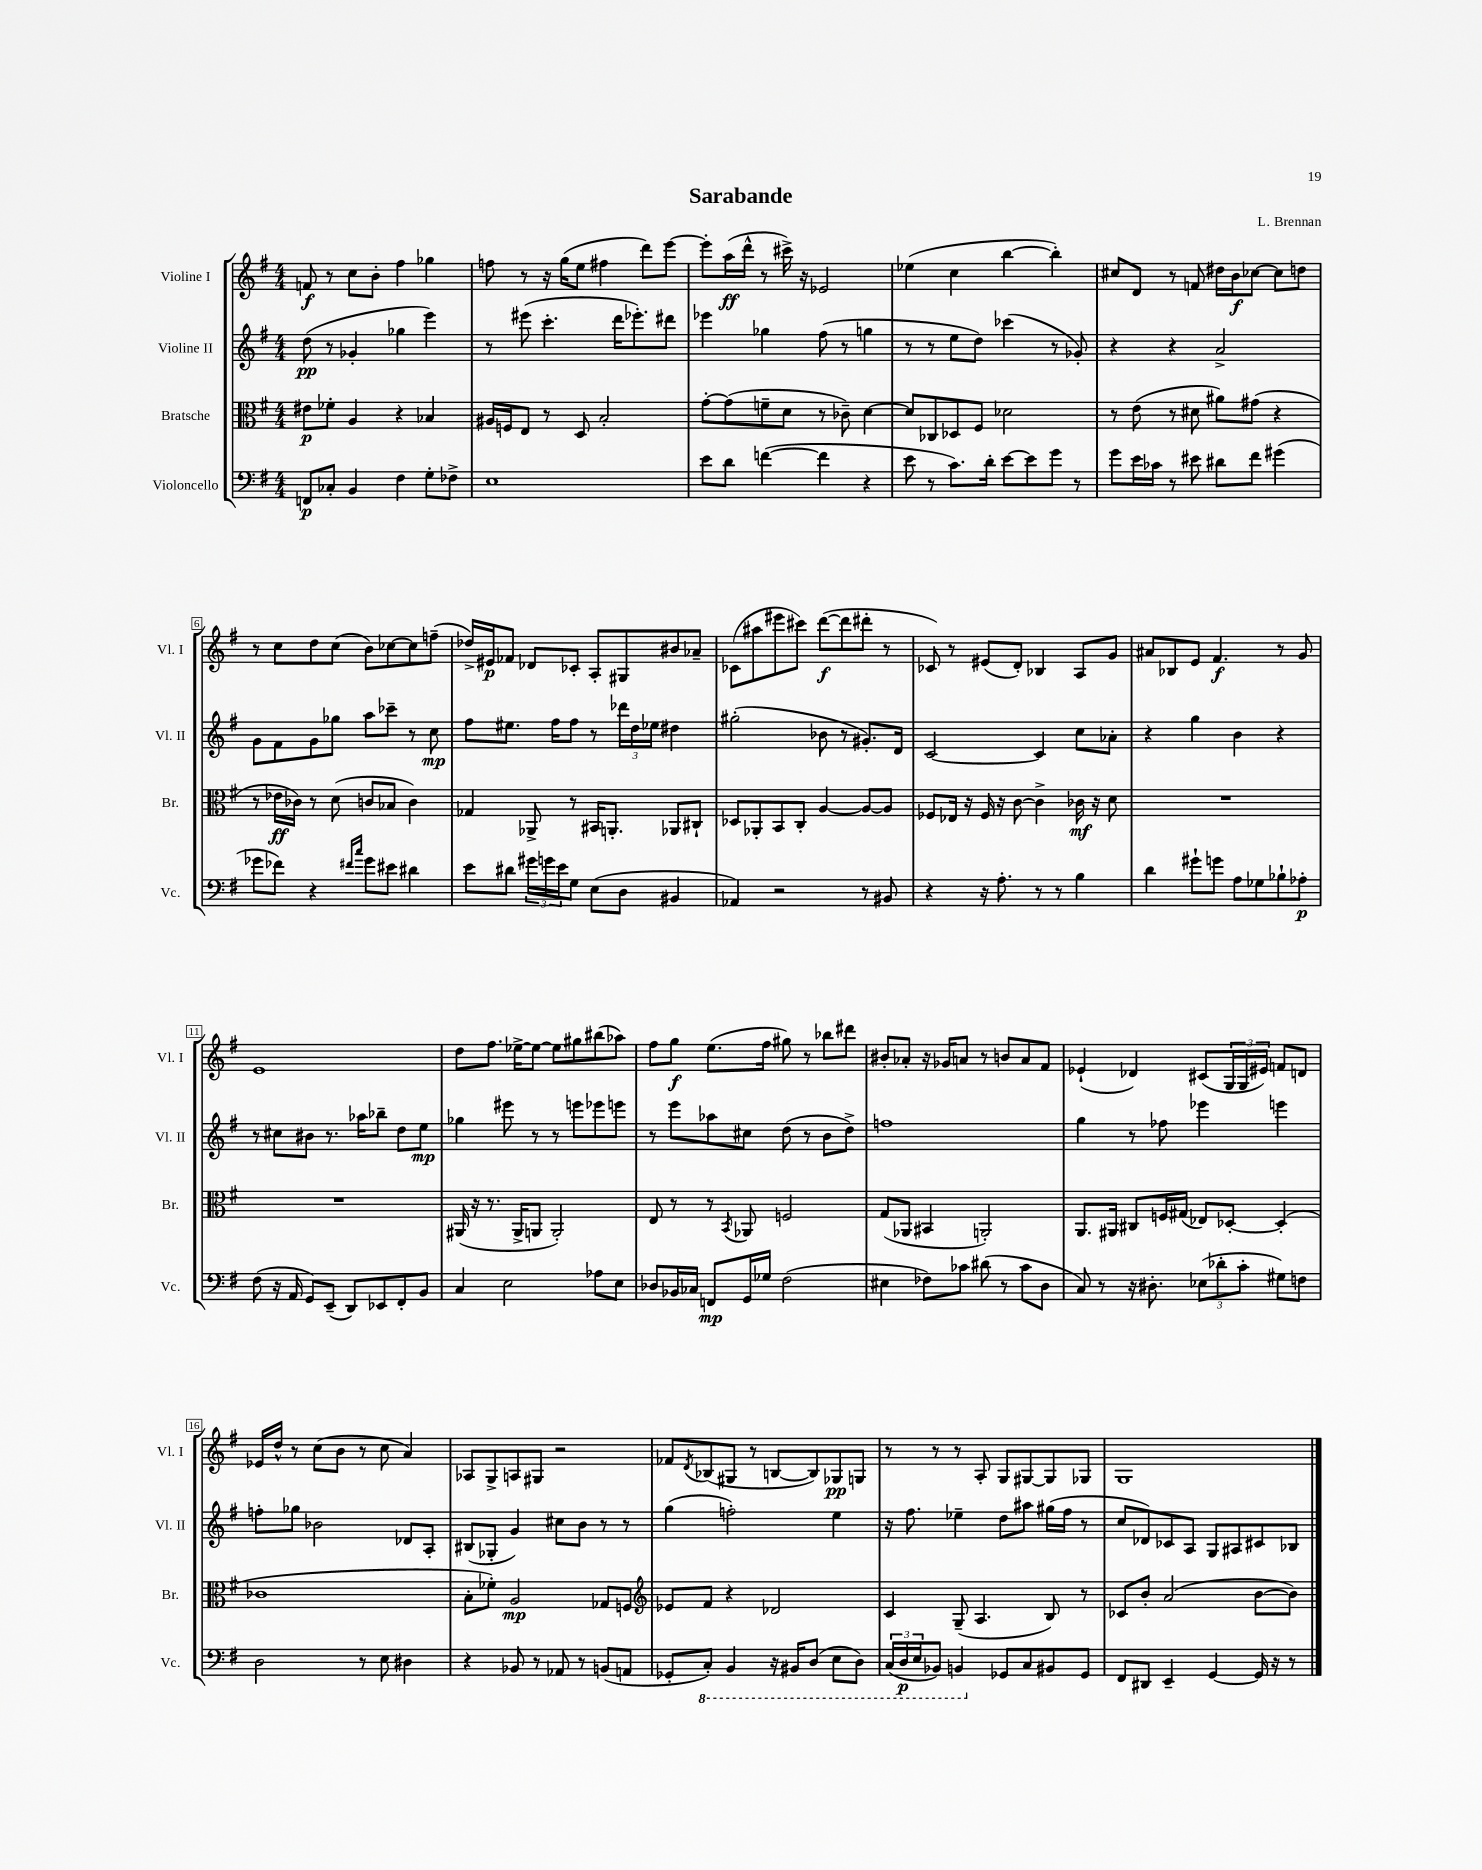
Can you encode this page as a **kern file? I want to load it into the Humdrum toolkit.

**kern	**dynam	**kern	**dynam	**kern	**dynam	**kern	**dynam
*part4	*part4	*part3	*part3	*part2	*part2	*part1	*part1
*staff4	*staff4	*staff3	*staff3	*staff2	*staff2	*staff1	*staff1
*I"Violoncello	*	*I"Bratsche	*	*I"Violine II	*	*I"Violine I	*
*I'Vc.	*	*I'Br.	*	*I'Vl. II	*	*I'Vl. I	*
*clefF4	*	*clefC3	*	*clefG2	*	*clefG2	*
*k[f#]	*	*k[f#]	*	*k[f#]	*	*k[f#]	*
*M4/4	*	*M4/4	*	*M4/4	*	*M4/4	*
=1	=1	=1	=1	=1	=1	=1	=1
8FFn/L	p	8e#X\L	p	(8dd\	pp	8fn/	f
8C-X'/J	.	8f-X'\J	.	8r	.	8r	.
4BB/	.	4A/	.	4g-X'/	.	8cc\L	.
.	.	.	.	.	.	8b'\J	.
4F#\	.	4r	.	4gg-X\	.	4ff#\	.
8G'\L	.	4B-X/	.	4eee\)	.	4gg-X\	.
8F-X^\J	.	.	.	.	.	.	.
=2	=2	=2	=2	=2	=2	=2	=2
1E	.	16A#X/LL	.	8r	.	8ffn\	.
.	.	16Fn/J	.	.	.	.	.
.	.	8E/J	.	(8eee#X\	.	8r	.
.	.	8r	.	4.ccc'\	.	16r	.
.	.	.	.	.	.	(16gg\KL	.
.	.	8D/	.	.	.	8ee\J	.
.	.	2B'/	.	.	.	4ff#X\	.
.	.	.	.	16ddd\KL	.	.	.
.	.	.	.	8.eee-X'\)	.	.	.
.	.	.	.	.	.	8ddd\L)	.
.	.	.	.	8ddd#X\J	.	[8eee\J	.
=3	=3	=3	=3	=3	=3	=3	=3
8e\L	.	[8g'\L	.	4eee-X\	.	8eee'\L]	.
8d\J	.	(8g\]	.	.	.	(16aa\L	ff
.	.	.	.	.	.	16ddd^^\JJ	.
([4fn\	.	8fn~\	.	4gg-X\	.	8r	.
.	.	8d\J	.	.	.	16ccc#X^\)	.
.	.	.	.	.	.	16r	.
4f\]	.	8r	.	(8ff#\	.	2e-X/	.
.	.	8c-X~\)	.	8r	.	.	.
4r	.	[4d\	.	4ggn\	.	.	.
=4	=4	=4	=4	=4	=4	=4	=4
8e\	.	8d/L]	.	8r	.	(4ee-X\	.
8r	.	8C-X/	.	8r	.	.	.
8.c\L)	.	8D-X/	.	8ee\L	.	4cc\	.
.	.	8F#/J	.	8dd\J)	.	.	.
16d'\Jk	.	.	.	.	.	.	.
[8e\L	.	2d-X\	.	(4ccc-X\	.	[4bb\	.
8e\]	.	.	.	.	.	.	.
8g\J	.	.	.	8r	.	4bb'\])	.
8r	.	.	.	8g-X'/)	.	.	.
=5	=5	=5	=5	=5	=5	=5	=5
8g\L	.	8r	.	4r	.	8cc#X/L	.
16e\L	.	(8e\	.	.	.	8d/J	.
16c-X\JJ	.	.	.	.	.	.	.
8r	.	8r	.	4r	.	8r	.
8e#X\	.	8d#X\	.	.	.	8fn/	.
8d#X\L	.	8a#X\L)	.	2a^/	.	16dd#X\LL	.
.	.	.	.	.	.	16b\J	f
8f#\J	.	(8g#X\J	.	.	.	[8cc-X\J	.
(4g#X\	.	4r	.	.	.	8cc-\L]	.
.	.	.	.	.	.	8ddn\J	.
!!LO:LB:g=z
=6	=6	=6	=6	=6	=6	=6	=6
8g-X\L	.	8r	.	8g\L	.	8r	.
8f-X\J)	.	16e-X\LL	ff	8f#\	.	8cc\L	.
.	.	16c-X\JJ)	.	.	.	.	.
4r	.	8r	.	8g\	.	8dd\	.
.	.	(8d\	.	8gg-X\J	.	(8cc\J	.
16qqf#X/LL	.	.	.	.	.	.	.
16qqcc/JJ	.	.	.	.	.	.	.
8g-\L	.	8cn/L	.	8aa\L	.	8b\L)	.
8e#X\J	.	8B-X/J	.	8ccc-X~\J	.	[8cc-X\	.
4d#X\	.	4c\)	.	8r	.	8cc-\]	.
.	.	.	.	8cc\	mp	(8ffn~\J	.
=7	=7	=7	=7	=7	=7	=7	=7
8e\L	.	4G-X/	.	8ff#\L	.	16dd-X^/LL)	.
.	.	.	.	.	.	16e#X/J	p
8d#X\J	.	.	.	8.ee#X\J	.	8f-X/J	.
24g#X\LL	.	8AA-X^/	.	.	.	8d-X/L	.
24gn\	.	.	.	.	.	.	.
.	.	.	.	16ff#\KL	.	.	.
24e\J	.	.	.	.	.	.	.
8G\J	.	8r	.	8ff#\J	.	8c-X'/J	.
(8E\L	.	16BB#X/KL	.	8r	.	8A'/L	.
.	.	8.AAn'/J	.	.	.	.	.
8D\J	.	.	.	24ddd-X\LL	.	8G#X/	.
.	.	.	.	24dd\	.	.	.
.	.	.	.	24ee-X\JJ	.	.	.
4BB#X/	.	8AA-X/L	.	4dd#X\	.	8b#X/	.
.	.	8C#X`/J	.	.	.	8a-X~/J	.
=8	=8	=8	=8	=8	=8	=8	=8
4AA-X/)	.	8D-X/L	.	(2gg#X'\	.	(8c-X\L	.
.	.	8AA-X'/	.	.	.	8aa#X\	.
2r	.	8BB/	.	.	.	8eee#X\	.
.	.	8C'/J	.	.	.	8ccc#X\J)	.
.	.	[4A/	.	8b-X\	.	([8ddd\L	f
.	.	.	.	8r	.	8ddd\]	.
8r	.	8A/L_	.	8.g#X'/L)	.	8ddd#X'\J	.
8BB#X/	.	8A/J]	.	.	.	8r	.
.	.	.	.	16d/Jk	.	.	.
=9	=9	=9	=9	=9	=9	=9	=9
4r	.	8F-X/L	.	[2c/	.	8c-X/)	.
.	.	16E-X/Jk	.	.	.	8r	.
.	.	16r	.	.	.	.	.
16r	.	16F-/	.	.	.	(8e#X/L	.
8.A'\	.	16r	.	.	.	.	.
.	.	[8c\	.	.	.	8d'/J)	.
8r	.	4c^\]	.	4c/]	.	4B-X/	.
8r	.	.	.	.	.	.	.
4B\	.	16c-X\	mf	8cc\L	.	8A/L	.
.	.	16r	.	.	.	.	.
.	.	8d\	.	8a-X'\J	.	8g/J	.
=10	=10	=10	=10	=10	=10	=10	=10
4d\	.	1r	.	4r	.	8a#X/L	.
.	.	.	.	.	.	8B-X/	.
8g#X`\L	.	.	.	4gg\	.	8e/J	.
8gn\J	.	.	.	.	.	4.f#/	f
8A\L	.	.	.	4b\	.	.	.
8G-X\	.	.	.	.	.	.	.
8B-X`\	.	.	.	4r	.	8r	.
8A-X'\J	p	.	.	.	.	8g/	.
!!LO:LB:g=z
=11	=11	=11	=11	=11	=11	=11	=11
(8F#\	.	1r	.	8r	.	1e	.
16r	.	.	.	8cc#X\L	.	.	.
16AA/	.	.	.	.	.	.	.
8GG/L)	.	.	.	8b#X\J	.	.	.
(8EE~/J	.	.	.	8.r	.	.	.
8DD/L)	.	.	.	.	.	.	.
.	.	.	.	16aa-X\KL	.	.	.
8EE-X/	.	.	.	8bb-X~\J	.	.	.
8FF#'/	.	.	.	8dd\L	.	.	.
8BB/J	.	.	.	8ee\J	mp	.	.
=12	=12	=12	=12	=12	=12	=12	=12
4C/	.	(16AA#X/	.	4gg-X\	.	8dd\L	.
.	.	16r	.	.	.	.	.
.	.	8.r	.	.	.	8.ff#\J	.
2E\	.	.	.	8eee#X\	.	.	.
.	.	16AA#^/KL	.	.	.	[16ee-X^\KL	.
.	.	8AAn/J	.	8r	.	8ee-\J_	.
.	.	2AA'/)	.	8r	.	8ee-\L]	.
.	.	.	.	8eeen\L	.	8gg#X\	.
8A-X\L	.	.	.	8eee-X\	.	(8bb#X\	.
8E\J	.	.	.	8eeen\J	.	8aa-X\J)	.
=13	=13	=13	=13	=13	=13	=13	=13
8D-X/L	.	8E/	.	8r	.	8ff#\L	.
16BB-X/L	.	8r	.	8eee\L	.	8gg\J	f
16C-X/JJ	.	.	.	.	.	.	.
8FFn/L	mp	8r	.	8aa-X\	.	(8.ee\L	.
.	.	8qBB/	.	.	.	.	.
16GG/L	.	8AA-X/	.	8cc#X\J	.	.	.
16G-X/JJ	.	.	.	.	.	16ff#\Jk	.
(2F#\	.	2Fn/	.	(8dd\	.	8gg#X\)	.
.	.	.	.	8r	.	8r	.
.	.	.	.	8b\L	.	8bb-X\L	.
.	.	.	.	8dd^\J)	.	8ddd#X\J	.
=14	=14	=14	=14	=14	=14	=14	=14
4E#X\	.	(8G/L	.	1ffn	.	8b#X'/L	.
.	.	8AA-X/J	.	.	.	8a-X'/J	.
8F-X\L)	.	4BB#X/	.	.	.	16r	.
.	.	.	.	.	.	16g-X/KL	.
8c-X\J	.	.	.	.	.	8an/J	.
(8d#X\	.	2AAn'/)	.	.	.	8r	.
8r	.	.	.	.	.	8bn/L	.
8c-\L	.	.	.	.	.	8a/	.
8D\J	.	.	.	.	.	8f#/J	.
=15	=15	=15	=15	=15	=15	=15	=15
8C/)	.	8.AA/L	.	4gg\	.	(4e-X`/	.
8r	.	.	.	.	.	.	.
.	.	16AA#X/Jk	.	.	.	.	.
16r	.	8C#X/L	.	8r	.	4d-X/)	.
8.D#X'\	.	.	.	.	.	.	.
.	.	16Fn/L	.	8ff-X\	.	.	.
.	.	(16G#X/JJ	.	.	.	.	.
(12E-X\L	.	8E-X/L)	.	4eee-X\	.	(8c#X/L	.
12d-X'\	.	.	.	.	.	.	.
.	.	[8D-X'/J	.	.	.	24G/L	.
12c'\J	.	.	.	.	.	24G/	.
.	.	.	.	.	.	24e#X/JJ)	.
8G#X\L)	.	(4D-'/]	.	4eeen\	.	8fn/L	.
8Fn\J	.	.	.	.	.	8dn/J	.
!!LO:LB:g=z
=16	=16	=16	=16	=16	=16	=16	=16
2D\	.	1c-X	.	8ffn'\L	.	16e-X/LL	.
.	.	.	.	.	.	16dd^^/JJ	.
.	.	.	.	8gg-X\J	.	8r	.
.	.	.	.	2b-X\	.	(8cc\L	.
.	.	.	.	.	.	8b\J	.
8r	.	.	.	.	.	8r	.
8E\	.	.	.	.	.	8cc\	.
4D#X\	.	.	.	8d-X/L	.	4a/)	.
.	.	.	.	8A'/J	.	.	.
=17	=17	=17	=17	=17	=17	=17	=17
4r	.	8B'\L	.	(8B#X/L	.	8A-X/L	.
.	.	8f-X'\J)	.	8G-X'/J	.	8G^/	.
8BB-X/	.	2A/	mp	4g/)	.	8An/	.
8r	.	.	.	.	.	8G#X/J	.
8AA-X/	.	.	.	8cc#X\L	.	2r	.
8r	.	.	.	8b\J	.	.	.
(8BBn/L	.	8G-X/L	.	8r	.	.	.
8AAn/J	.	8Fn/J	.	8r	.	.	.
=18	=18	=18	=18	=18	=18	=18	=18
*	*	*clefG2	*	*	*	*	*
8GG-X'/L	.	8e-X/L	.	(4gg\	.	8f-X/L	.
.	.	.	.	.	.	8qd/	.
*8ba	*	*	*	*	*	*	*
8CC'/J)	.	8f#/J	.	.	.	(8B-X/	.
4BBB/	.	4r	.	2ffn'\)	.	8G#X/J	.
.	.	.	.	.	.	8r	.
16r	.	2d-X/	.	.	.	[8Bn/L	.
16BBB#X/KL	.	.	.	.	.	.	.
(8DD/J	.	.	.	.	.	8B/])	.
8EE\L	.	.	.	4ee\	.	8G-X/	pp
8DD\J)	.	.	.	.	.	8Gn/J	.
=19	=19	=19	=19	=19	=19	=19	=19
(24CC/LL	.	4c/	.	16r	.	8r	.
24DD/	p	.	.	.	.	.	.
.	.	.	.	8.ff#\	.	.	.
24EE/J	.	.	.	.	.	.	.
8BBB-X/J)	.	.	.	.	.	8r	.
4BBBn/	.	(8G~/	.	4ee-X~\	.	8r	.
.	.	4.A/	.	.	.	8A'/	.
*X8ba	*	*	*	*	*	*	*
8GG-X/L	.	.	.	8dd\L	.	8G/L	.
8C/	.	.	.	8aa#X\J	.	[8G#X/	.
8BB#X/	.	8B/)	.	(16gg#X\LL	.	8G#/]	.
.	.	.	.	16ff#\JJ	.	.	.
8GG-/J	.	8r	.	8r	.	8G-X/J	.
=20	=20	=20	=20	=20	=20	=20	=20
8FF#/L	.	8c-X/L	.	8cc/L	.	1G	.
8DD#X/J	.	8b'/J	.	8d-X/)	.	.	.
4EE~/	.	(2a/	.	8c-X/	.	.	.
.	.	.	.	8A/J	.	.	.
[4GG/	.	.	.	8G/L	.	.	.
.	.	.	.	8A#X/	.	.	.
16GG/]	.	[8b\L	.	8c#X/	.	.	.
16r	.	.	.	.	.	.	.
8r	.	8b\J])	.	8B-X/J	.	.	.
==	==	==	==	==	==	==	==
*-	*-	*-	*-	*-	*-	*-	*-
